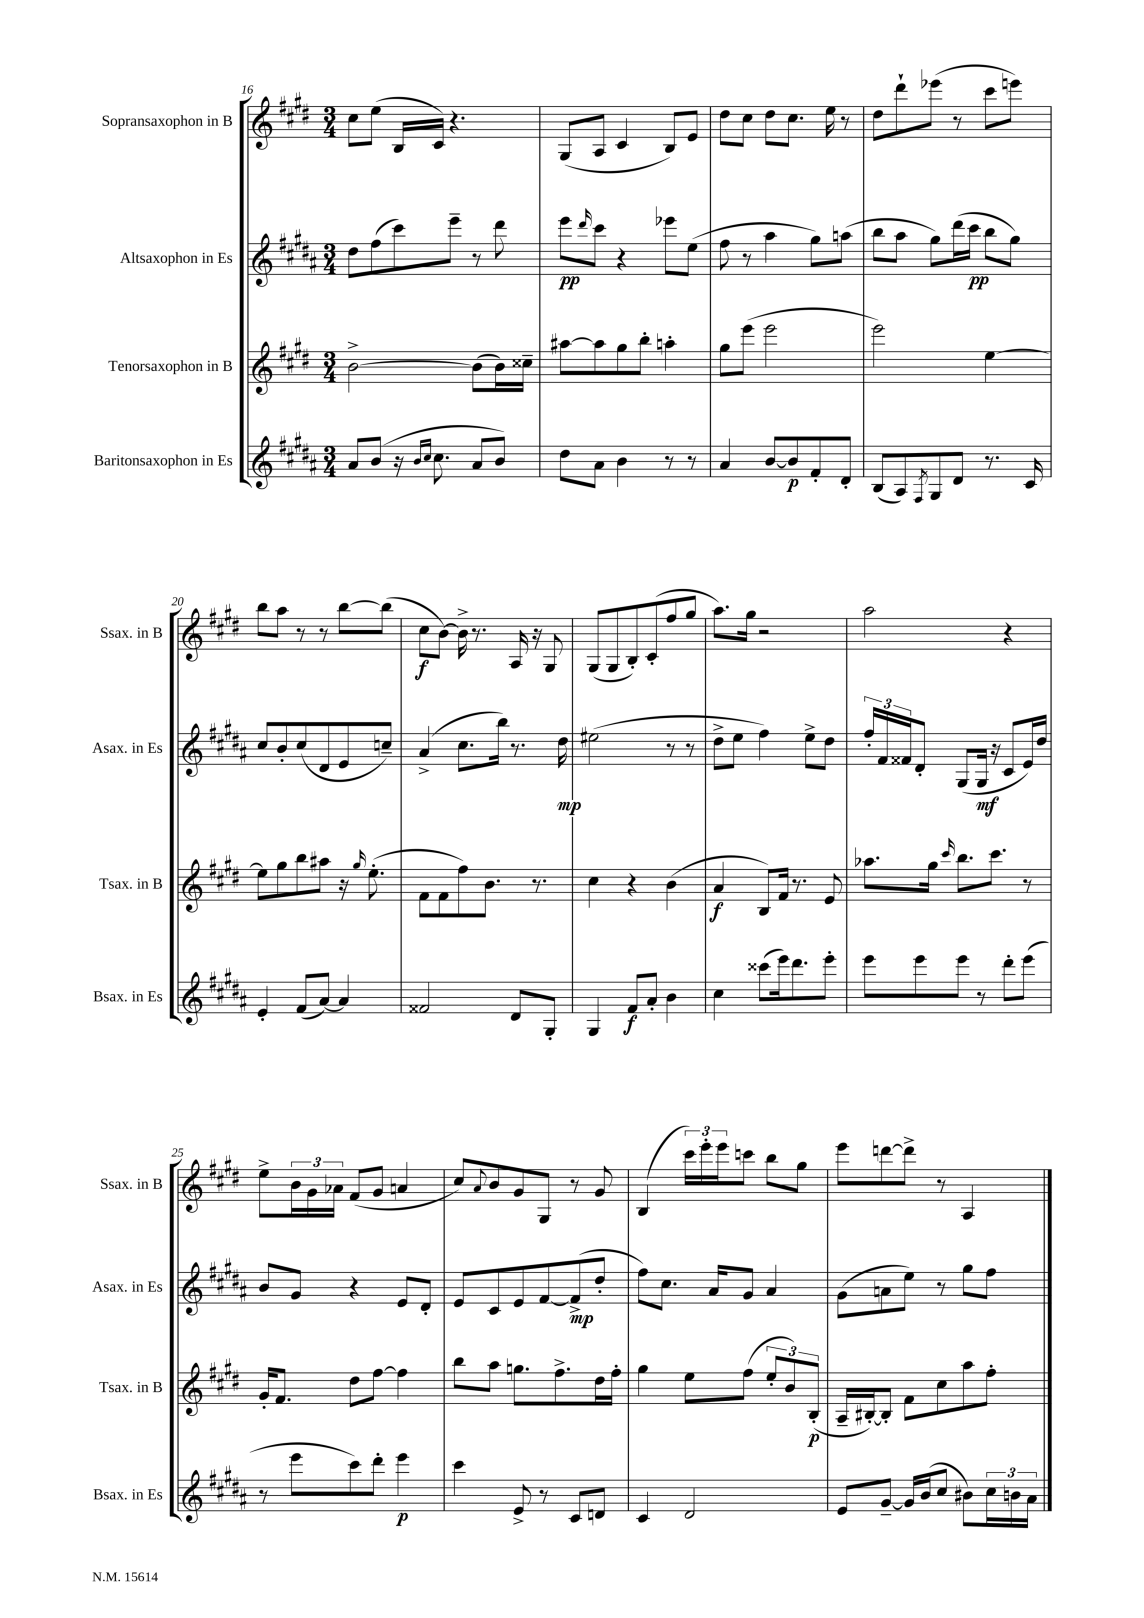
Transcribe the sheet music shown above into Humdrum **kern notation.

**kern	**dynam	**kern	**dynam	**kern	**dynam	**kern	**dynam
*part4	*part4	*part3	*part3	*part2	*part2	*part1	*part1
*staff4	*staff4	*staff3	*staff3	*staff2	*staff2	*staff1	*staff1
*I"Baritonsaxophon in Es	*	*I"Tenorsaxophon in B	*	*I"Altsaxophon in Es	*	*I"Sopransaxophon in B	*
*I'Bsax. in Es	*	*I'Tsax. in B	*	*I'Asax. in Es	*	*I'Ssax. in B	*
*clefG2	*	*clefG2	*	*clefG2	*	*clefG2	*
*k[f#c#g#d#a#]	*	*k[f#c#g#d#]	*	*k[f#c#g#d#a#]	*	*k[f#c#g#d#]	*
*M3/4	*	*M3/4	*	*M3/4	*	*M3/4	*
=16	=16	=16	=16	=16	=16	=16	=16
8a#/L	.	[2b^\	.	8dd#\L	.	8cc#\L	.
(8b/J	.	.	.	(8ff#\	.	(8ee\J	.
16r	.	.	.	8ccc#\)	.	16B/LL	.
16qqb/LL	.	.	.	.	.	.	.
16qqcc#/JJ	.	.	.	.	.	.	.
8.cc#\	.	.	.	.	.	16c#/JJ)	.
.	.	.	.	8eee~\J	.	4.r	.
8a#/L	.	(8b\L]	.	8r	.	.	.
8b/J)	.	16b\L)	.	8ddd#\	.	.	.
.	.	16cc##X~\JJ	.	.	.	.	.
=17	=17	=17	=17	=17	=17	=17	=17
8dd#\L	.	[8aa#X\L	.	8eee\L	pp	(8G#/L	.
.	.	.	.	16qqddd#/	.	.	.
8a#\J	.	8aa#\]	.	8ccc#\J	.	8A/J	.
4b\	.	8gg#\	.	4r	.	4c#/	.
.	.	8bb'\J	.	.	.	.	.
8r	.	4aan'\	.	8eee-X\L	.	8B/L)	.
8r	.	.	.	(8ee\J	.	8e/J	.
=18	=18	=18	=18	=18	=18	=18	=18
4a#/	.	8gg#\L	.	8ff#\	.	8dd#\L	.
.	.	(8eee\J	.	8r	.	8cc#\J	.
[8b/L	.	2eee\	.	4aa#\	.	8dd#\L	.
8b/]	p	.	.	.	.	8.cc#\J	.
8f#'/	.	.	.	8gg#\L)	.	.	.
.	.	.	.	.	.	16ee\	.
8d#'/J	.	.	.	(8aan\J	.	8r	.
=19	=19	=19	=19	=19	=19	=19	=19
(8B/L	.	2eee\)	.	8bb\L	.	8dd#\L	.
8A#/)	.	.	.	8aa#\J	.	8ddd#`\	.
8qF#/	.	.	.	.	.	.	.
8G#/	.	.	.	8gg#\L)	.	(8eee-X\J	.
8d#/J	.	.	.	(16ddd#\L	.	8r	.
.	.	.	.	16ccc#\JJ	pp	.	.
8.r	.	[4ee\	.	8bb\L	.	8ccc#\L	.
.	.	.	.	8gg#\J)	.	8eeen\J)	.
16c#/	.	.	.	.	.	.	.
!!LO:LB:g=z
=20	=20	=20	=20	=20	=20	=20	=20
4e'/	.	8ee\L]	.	8cc#/L	.	8bb\L	.
.	.	8gg#\	.	8b'/	.	8aa\J	.
(8f#/L	.	8bb\	.	(8cc#/	.	8r	.
[8a#/J)	.	8aa#X\J	.	8d#/	.	8r	.
4a#/]	.	16r	.	8e/	.	[8bb\L	.
.	.	16qqgg#/	.	.	.	.	.
.	.	(8.ee'\	.	.	.	.	.
.	.	.	.	8ccn~/J)	.	(8bb\J]	.
=21	=21	=21	=21	=21	=21	=21	=21
2f##X/	.	8f#\L	.	(4a#^/	.	8cc#\L	f
.	.	8f#\	.	.	.	[8b\J)	.
.	.	8ff#\)	.	8.cc#\L	.	16b^\]	.
.	.	.	.	.	.	8.r	.
.	.	8.b\J	.	.	.	.	.
.	.	.	.	16bb\Jk)	.	.	.
8d#/L	.	.	.	8.r	.	16A/	.
.	.	8.r	.	.	.	16r	.
8G#'/J	.	.	.	.	.	8G#/	.
.	.	.	.	16dd#\	mp	.	.
=22	=22	=22	=22	=22	=22	=22	=22
4G#/	.	4cc#\	.	(2ee#X\	.	(8G#/L	.
.	.	.	.	.	.	8G#/	.
8f#/L	f	4r	.	.	.	8B'/)	.
8a#'/J	.	.	.	.	.	(8c#'/	.
4b\	.	(4b\	.	8r	.	8ff#/	.
.	.	.	.	8r	.	8gg#/J	.
=23	=23	=23	=23	=23	=23	=23	=23
4cc#\	.	4a/	f	8dd#^\L	.	8.aa\L)	.
.	.	.	.	8ee\J	.	.	.
.	.	.	.	.	.	16gg#\Jk	.
(8ccc##X\L	.	8B/L)	.	4ff#\)	.	2r	.
16eee\k)	.	16f#/Jk	.	.	.	.	.
8.ddd#\	.	8.r	.	.	.	.	.
.	.	.	.	8ee^\L	.	.	.
8eee'\J	.	8e/	.	8dd#\J	.	.	.
=24	=24	=24	=24	=24	=24	=24	=24
8eee\L	.	8.aa-X\L	.	24ff#'/LL	.	2aa\	.
.	.	.	.	24f#/	.	.	.
.	.	.	.	24f##X/J	.	.	.
8eee\	.	.	.	8d#'/J	.	.	.
.	.	16gg#\Jk	.	.	.	.	.
.	.	16qqccc#/	.	.	.	.	.
8eee\J	.	8.bb\L	.	(8G#/L	.	.	.
8r	.	.	.	16G#/Jk	mf	.	.
.	.	8.ccc#\J	.	16r	.	.	.
8ddd#'\L	.	.	.	8c#/L	.	4r	.
(8eee\J	.	8r	.	16e/L)	.	.	.
.	.	.	.	16dd#/JJ	.	.	.
!!LO:LB:g=z
=25	=25	=25	=25	=25	=25	=25	=25
8r	.	16g#'/KL	.	8b/L	.	8ee^\L	.
.	.	8.f#/J	.	.	.	.	.
8eee\L	.	.	.	8g#/J	.	24b\L	.
.	.	.	.	.	.	24g#\	.
.	.	.	.	.	.	24a-X\JJ	.
8ccc#\)	.	8dd#\L	.	4r	.	(8f#/L	.
8ddd#'\J	.	[8ff#\J	.	.	.	8g#/J	.
4eee\	p	4ff#\]	.	8e/L	.	4an/	.
.	.	.	.	8d#'/J	.	.	.
=26	=26	=26	=26	=26	=26	=26	=26
4ccc#\	.	8bb\L	.	8e/L	.	8cc#/L)	.
.	.	.	.	.	.	8qqa/	.
.	.	8aa\J	.	8c#/	.	8b/	.
8e^/	.	8.ggn\L	.	8e/	.	8g#/	.
8r	.	.	.	[8f#/	.	8G#/J	.
.	.	8.ff#^\	.	.	.	.	.
8c#/L	.	.	.	(8f#^/]	mp	8r	.
8dn/J	.	16dd#\L	.	8dd#'/J	.	8g#/	.
.	.	16ff#'\JJ	.	.	.	.	.
=27	=27	=27	=27	=27	=27	=27	=27
4c#/	.	4gg#\	.	8ff#\L)	.	(4B/	.
.	.	.	.	8.cc#\J	.	.	.
2d#/	.	8ee\L	.	.	.	24ccc#\LL)	.
.	.	.	.	.	.	24eee'\	.
.	.	.	.	16a#/KL	.	.	.
.	.	.	.	.	.	24eee\J	.
.	.	(8ff#\J	.	8g#/J	.	8cccn\J	.
.	.	12ee'/L	.	4a#/	.	8bb\L	.
.	.	12b/)	.	.	.	.	.
.	.	.	.	.	.	8gg#\J	.
.	.	(12B'/J	p	.	.	.	.
=28	=28	=28	=28	=28	=28	=28	=28
8e/L	.	16A~/LL	.	(8g#\L	.	8eee\L	.
.	.	[16B#X'/J)	.	.	.	.	.
[8g#~/J	.	8B#'/J]	.	8an\	.	[8dddn\	.
16g#/LL]	.	8f#\L	.	8ee\J)	.	8ddd^\J]	.
(16b/J	.	.	.	.	.	.	.
8cc#/J	.	8cc#\	.	8r	.	8r	.
8b#X\L)	.	8aa\	.	8gg#\L	.	4A/	.
24cc#\L	.	8ff#'\J	.	8ff#\J	.	.	.
24bn\	.	.	.	.	.	.	.
24a#\JJ	.	.	.	.	.	.	.
==	==	==	==	==	==	==	==
*-	*-	*-	*-	*-	*-	*-	*-
